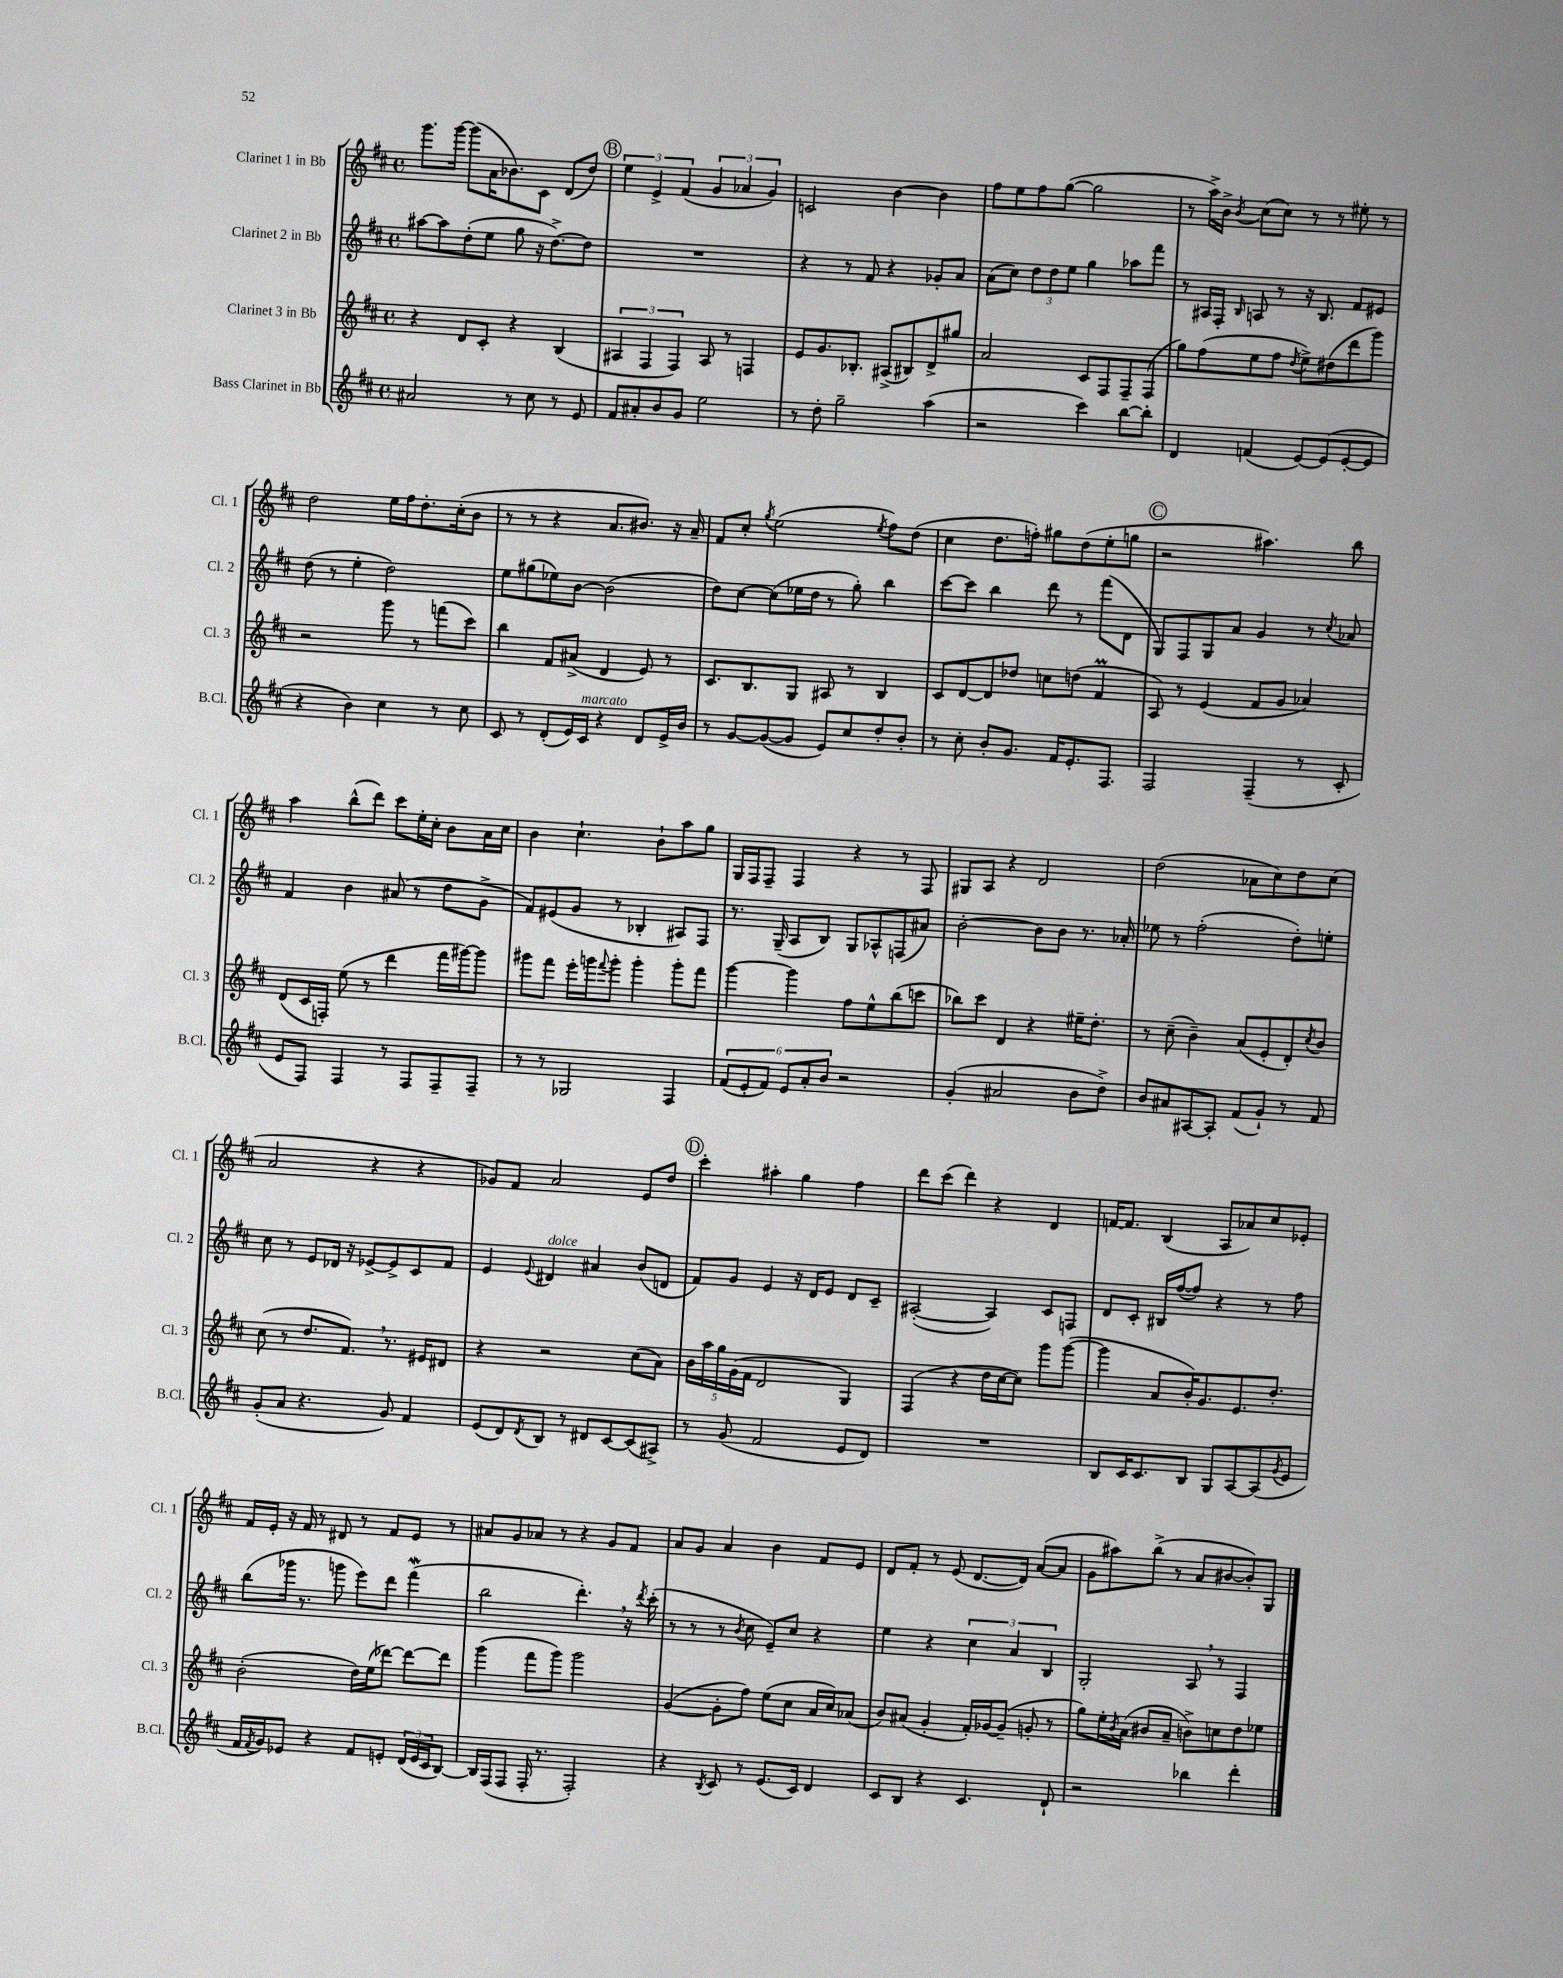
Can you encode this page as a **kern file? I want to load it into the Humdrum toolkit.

**kern	**kern	**kern	**kern
*part4	*part3	*part2	*part1
*staff4	*staff3	*staff2	*staff1
*I"Bass Clarinet in Bb	*I"Clarinet 3 in Bb	*I"Clarinet 2 in Bb	*I"Clarinet 1 in Bb
*I'B.Cl.	*I'Cl. 3	*I'Cl. 2	*I'Cl. 1
*clefG2	*clefG2	*clefG2	*clefG2
*k[f#c#]	*k[f#c#]	*k[f#c#]	*k[f#c#]
*M4/4	*M4/4	*M4/4	*M4/4
*met(c)	*met(c)	*met(c)	*met(c)
=12	=12	=12	=12
2a#X/	4r	[8aa#X\L	8.ggg\L
.	.	8aa#\]	.
.	.	.	[16ggg\Jk
.	8d/L	(8dd'\	(8ggg\L]
.	8c#'/J	8ee\J	16a\K
.	.	.	8.b-X\)
8r	4r	8gg\	.
8cc#\	.	16r	8c#\J
.	.	[8.dd^\L)	.
8r	(4B/	.	(8d/L
8e/	.	8dd\J]	8dd/J)
!!LO:REH:place=s1:t=B
=13	=13	=13	=13
8f#/L	6A#X/	1r	6ee\
8a#X'/	.	.	.
.	6F#/	.	6e^/
8b/	.	.	.
.	6F#/)	.	(6f#/
8g/J	.	.	.
2ee\	8A#/	.	6g/
.	8r	.	.
.	.	.	6a-X/
.	4Fn/	.	.
.	.	.	6g/)
=14	=14	=14	=14
8r	8e/L	4r	2cn/
8dd'\	8.g/	.	.
2gg~\	.	8r	.
.	8.B-X'/J	.	.
.	.	8f#/	.
.	(8A#X^/L	4r	[4b\
.	8B#X/)	.	.
(4aa\	8d^/	8g-X'/L	4b\]
.	8gg#X/J	8a/J	.
=15	=15	=15	=15
2r	2a/	(8a\L	8ff#\L
.	.	8cc#\J)	8ee\
.	.	12dd\L	8ff#\
.	.	12dd\	.
.	.	.	([8gg\J
.	.	12ee\J	.
4ccc#\)	8c#/L	4gg\	2gg\]
.	8F#/	.	.
[8bb\L	8F#~/	8aa-X\L	.
8bb'\J]	(8F#/J	8fff#\J	.
=16	=16	=16	=16
4d/	8gg\L)	8r	8r
.	(8ff#\	16A#X/LL	16aa^\LL)
.	.	16F#'/JJ	16b^\JJ
.	.	16qqB/	8qb/
(4fn/	8ee\	8An/	(8cc#\L
.	8ff#\J	8r	8cc#\J)
.	8qdd/	.	.
[8e/L)	8ee^\L)	16r	8r
.	.	8.B/	.
(8e/]	(8dd#X\	.	8r
[8e'/	8ddd\	8f#/L	8ee#X'\
8e/J]	8ggg\J)	8e#X/J	8r
!!LO:LB:g=z
=17	=17	=17	=17
4r	2r	(8dd\	2dd\
.	.	8r	.
4b\)	.	4ee'\	.
4cc#\	8ggg\	2dd\)	16ee\LL
.	.	.	16ff#\J
.	8r	.	8.dd'\
8r	(8fffn\L	.	.
.	.	.	(16cc#'\k
8cc#\	8ccc#\J)	.	8b\J
=18	=18	=18	=18
8c#/	4bb\	8ee\L	8r
8r	.	(8gg#X\	8r
(8d'/L	8f#/L	8ee-X\)	4r
16e/L)	(8a#X^/J	[8b\J	.
!LO:TX:a:i:t=marcato	!	!	!
16c#/JJ	.	.	.
4r	4d/	(2b\]	8.a/L
.	.	.	8.b#X/J)
8d/L	8e/)	.	.
16e^/L	8r	.	16r
16b/JJ	.	.	16a~/
=19	=19	=19	=19
8r	8.c#/L	8dd\L)	8f#/L
[8g/L	.	[8cc#\J	8cc#'/J
.	8.B/	.	.
.	.	.	8qgg/
(8g/_	.	(8cc#\L]	(2ee\
8g/J]	8G/J	16ee-X\L	.
.	.	16dd\JJ	.
8e/L)	8A#X/	8r	.
8cc#/	8r	8gg'\)	.
.	.	.	8qee/
8dd'/	4B/	4bb\	8ff#\L)
8b'/J	.	.	(8dd\J
=20	=20	=20	=20
8r	8c#/L	[8ccc#\L	4cc#\
8cc#'\	[8d/	8ccc#\J]	.
8b'/L	8d/]	4bb\	8.dd\L
8.g/J	8dd-X/J	.	.
.	.	.	16ffn'\Jk)
.	8ccn\L	8ddd\	8gg#X\L
16f#/KL	.	.	.
8.e'/	(8ddn\J	8r	(8dd\
.	4f#m/	(8fff#\L	8ee'\
8.F#/J	.	.	.
.	.	8d\J	8ggn\J
!!LO:REH:place=s1:t=C
=21	=21	=21	=21
2F#/	8A/)	8G/L)	2r
.	8r	8F#/	.
.	(4e/	8G/	.
.	.	8a/J	.
(4F#~/	8f#/L	4g/	4.aa#X\)
.	8g/J	.	.
8r	4a-X/)	8r	.
.	.	8qcc#/	.
8c#'/	.	8a-X/	8bb\
!!LO:LB:g=z
=22	=22	=22	=22
8e/L	(8d/L	4f#/	4aa\
8F#/J)	16c#/L	.	.
.	16Fn'/JJ)	.	.
4F#/	(8ee\	4b\	(8bb^^\L
.	8r	.	8ddd\J)
8r	4ddd\	(8a#X/	8ccc#\L
8F#/L	.	8r	16ee'\L
.	.	.	16cc#'\JJ
8F#~/	16fff#\LL	8dd\L	8b\L
.	[16ggg#X\J)	.	.
8F#~/J	8ggg#\J]	8g^\J	16a\L
.	.	.	16cc#\JJ
=23	=23	=23	=23
8r	8ggg#X\L	8f#/L)	4b\
8r	8fff#\J	(8e#X/	.
2G-X/	16eee'\LL	8g/J	4.cc#`\
.	16gggn\J	.	.
.	8qqfff#/	.	.
.	8ggg'\J	8r	.
.	4ggg'\	4B-X'/	.
.	.	.	8b`\L
4F#/	8ggg'\L	8A#X/L)	8aa\
.	8fff#\J	8F#/J	8gg\J
=24	=24	=24	=24
(12f#/L	[4ggg\	8.r	16G/LL
.	.	.	16F#/J
12e'/	.	.	.
.	.	.	8F#~/J
12f#/J)	.	.	.
.	.	(16G~/	.
12e/L	4ggg\]	8A/L	4F#/
12a'/	.	.	.
.	.	8B/J)	.
12b/J	.	.	.
2r	8ff#\L	8G/L	4r
.	8ee^^\	8A-X^^/	.
.	(8bb\	(8Fn/	8r
.	8cccn\J	8a#X/J)	8F#/
=25	=25	=25	=25
(4g'/	8bb-X\L)	[2b'\	8G#X/L
.	8ccc#\J	.	8A/J
2a#X/	4d/	.	4r
.	4r	8b\L]	2d/
.	.	8b\J	.
8b\L	16ee#X~\KL	8.r	.
.	8.dd'\J	.	.
8dd^\J)	.	.	.
.	.	16a-X'/	.
=26	=26	=26	=26
8b/L	8r	8ee-X\	(2dd\
8a#X/	(8cc#~\	8r	.
[8A#X/	4b~\)	(2ff#'\	.
8A#'/J]	.	.	.
(8f#/L	(8a/L	.	8a-X\L
8g`/J)	8e'/	.	8cc#\)
8r	8d'/)	8dd'\L)	8dd\
.	8qcc#/	.	.
8f#/	8b/J	8een'\J	(8cc#\J
!!LO:LB:g=z
=27	=27	=27	=27
(8g'/L	(8cc#\	8cc#\	2a/
8a/J	8r	8r	.
4.r	8.dd/L	8e/L	.
.	.	16d-X/Jk	.
.	8.f#,/J)	16r	.
.	.	[8e-X^/L	4r
8g/)	8.r	8e-^/]	.
4f#/	.	8c#/	4r
.	16e#X/KL	.	.
.	8d#X/J	8f#/J	.
=28	=28	=28	=28
(8e/L	4r	4e/	8g-X/L)
8d/)	.	.	8f#/J
8qd/	.	8qqe/	.
!	!	!LO:TX:a:i:t=dolce	!
8B/J	2r	4d#X/	2a/
8r	.	.	.
8d#X/L	.	4a#X/	.
[8c#/	.	.	.
(8c#/]	(8cc#\L	(8b/L	8e/L
8A#X^/J)	8a\J)	8dn/J	8dd/J
!!LO:REH:place=s1:t=D
=29	=29	=29	=29
8r	20b\LL	8f#/L)	4ccc#'\
.	20aa\	.	.
.	20gg\	.	.
(8g/	.	8g/J	.
.	(20g\	.	.
.	20f#\JJ	.	.
2f#/	2d/	4e/	4aa#X'\
.	.	16r	4gg\
.	.	16d/KL	.
.	.	8e/J	.
8e/L	4G/)	8d/L	4ff#\
8d/J)	.	8c#~/J	.
=30	=30	=30	=30
1r	(4F#/	([2A#X'/	8ddd\L
.	.	.	(8ccc#\J
.	4r	.	4ddd\)
.	16dd\LL	4A#/])	4r
.	[16cc#\J	.	.
.	8cc#\J])	.	.
.	8ggg\L	8c#/L	4d/
.	([8ggg\J	8Fn/J	.
=31	=31	=31	=31
8B/L	4ggg\]	8d/L	[16fn/KL
.	.	.	8.f/J]
16c#/K	.	8c#'/J	.
8.c#/	.	.	.
.	8a/L	16B#X/LL	(4B/
.	.	([16ff#/J	.
8B/J	16b'/K)	8ff#/J])	.
.	8.g/	.	.
8G/L	.	4r	8A/L
[8A/	8.e/	.	8a-X/)
(8A/]	.	8r	8cc#/
.	8.dd'/J	.	.
8qg/	.	.	.
8e/J	.	8ff#\	8e-X'/J
!!LO:LB:g=z
=32	=32	=32	=32
16f#/LL	(2b'\	(8bb\L	16f#/LL
8qf#/	.	.	.
16g/J)	.	.	16e'/JJ
8e-X/J	.	16ggg-X\Jk	16r
.	.	8.r	16f#/
4r	.	.	8r
.	.	8gggn\	8d#X/
8f#/L	16dd\LL)	8eee\L)	8r
.	(16ee\J	.	.
8en'/J	[8ddd-X\J)	8ddd\J	8f#/L
(24d/LL	8ddd-\L_	(4fff#W\	8e/J
24e/	.	.	.
24c#/J	.	.	.
[8B/J)	8ddd-\J]	.	8r
=33	=33	=33	=33
16B/LL]	(4ggg\	2bb\	8a#X/L
(16F#/J	.	.	.
8F#/J	.	.	8g/
16F#'/	8fff#\L	.	8a-X/J
8.r	.	.	.
.	8ggg\J)	.	8r
2F#'/)	2ggg\	4.ddd',\)	4r
.	.	.	8g/L
.	.	16r	8f#/J
.	.	8qddd/	.
.	.	(16ccc#'\	.
=34	=34	=34	=34
4r	([4g/	8r	8a/L
.	.	8r	8g/J
8qB/	.	.	.
8c#/	8g'\L]	8r	4a/
.	.	8qb/	.
8r	8ff#\J)	8cc#\	.
(8.e/L	(8ee\L	8e~/L)	4b\
.	8cc#\J	8cc#/J	.
16c#/Jk)	.	.	.
4d/	16a/LL	4r	8f#/L
.	16cc#/J)	.	.
.	(8a-X/J	.	8e/J
=35	=35	=35	=35
8c#/L	8b/L)	4ee\	8d/L
8B/J	(8a#X/J	.	8f#'/J
4r	4g'/	4r	8r
.	.	.	(8e/
4.c#/	16f#'/LL)	6cc#\	[8.d/L
.	[16g-X/J	.	.
.	(8g-~/J]	.	.
.	.	6a/	.
.	.	.	16d/Jk])
.	8gn'/	.	([8a/L
.	.	6B/	.
8d`/	8r	.	8a/J]
=36	=36	=36	=36
2r	8gg\L)	2G'/	8g\L
.	16ee'\L	.	8aa#X\)
.	8qb/	.	.
.	(16a\JJ	.	.
.	8b#X/L	.	(8bb^\J
.	8a~/J	.	8r
4bb-X\	8bn^\L)	8A,/	8a/L
.	8ccn\	8r	[8b#X/
4ddd'\	8dd\	4F#/	8b#'/])
.	8ee-X\J	.	8G/J
==	==	==	==
*-	*-	*-	*-
